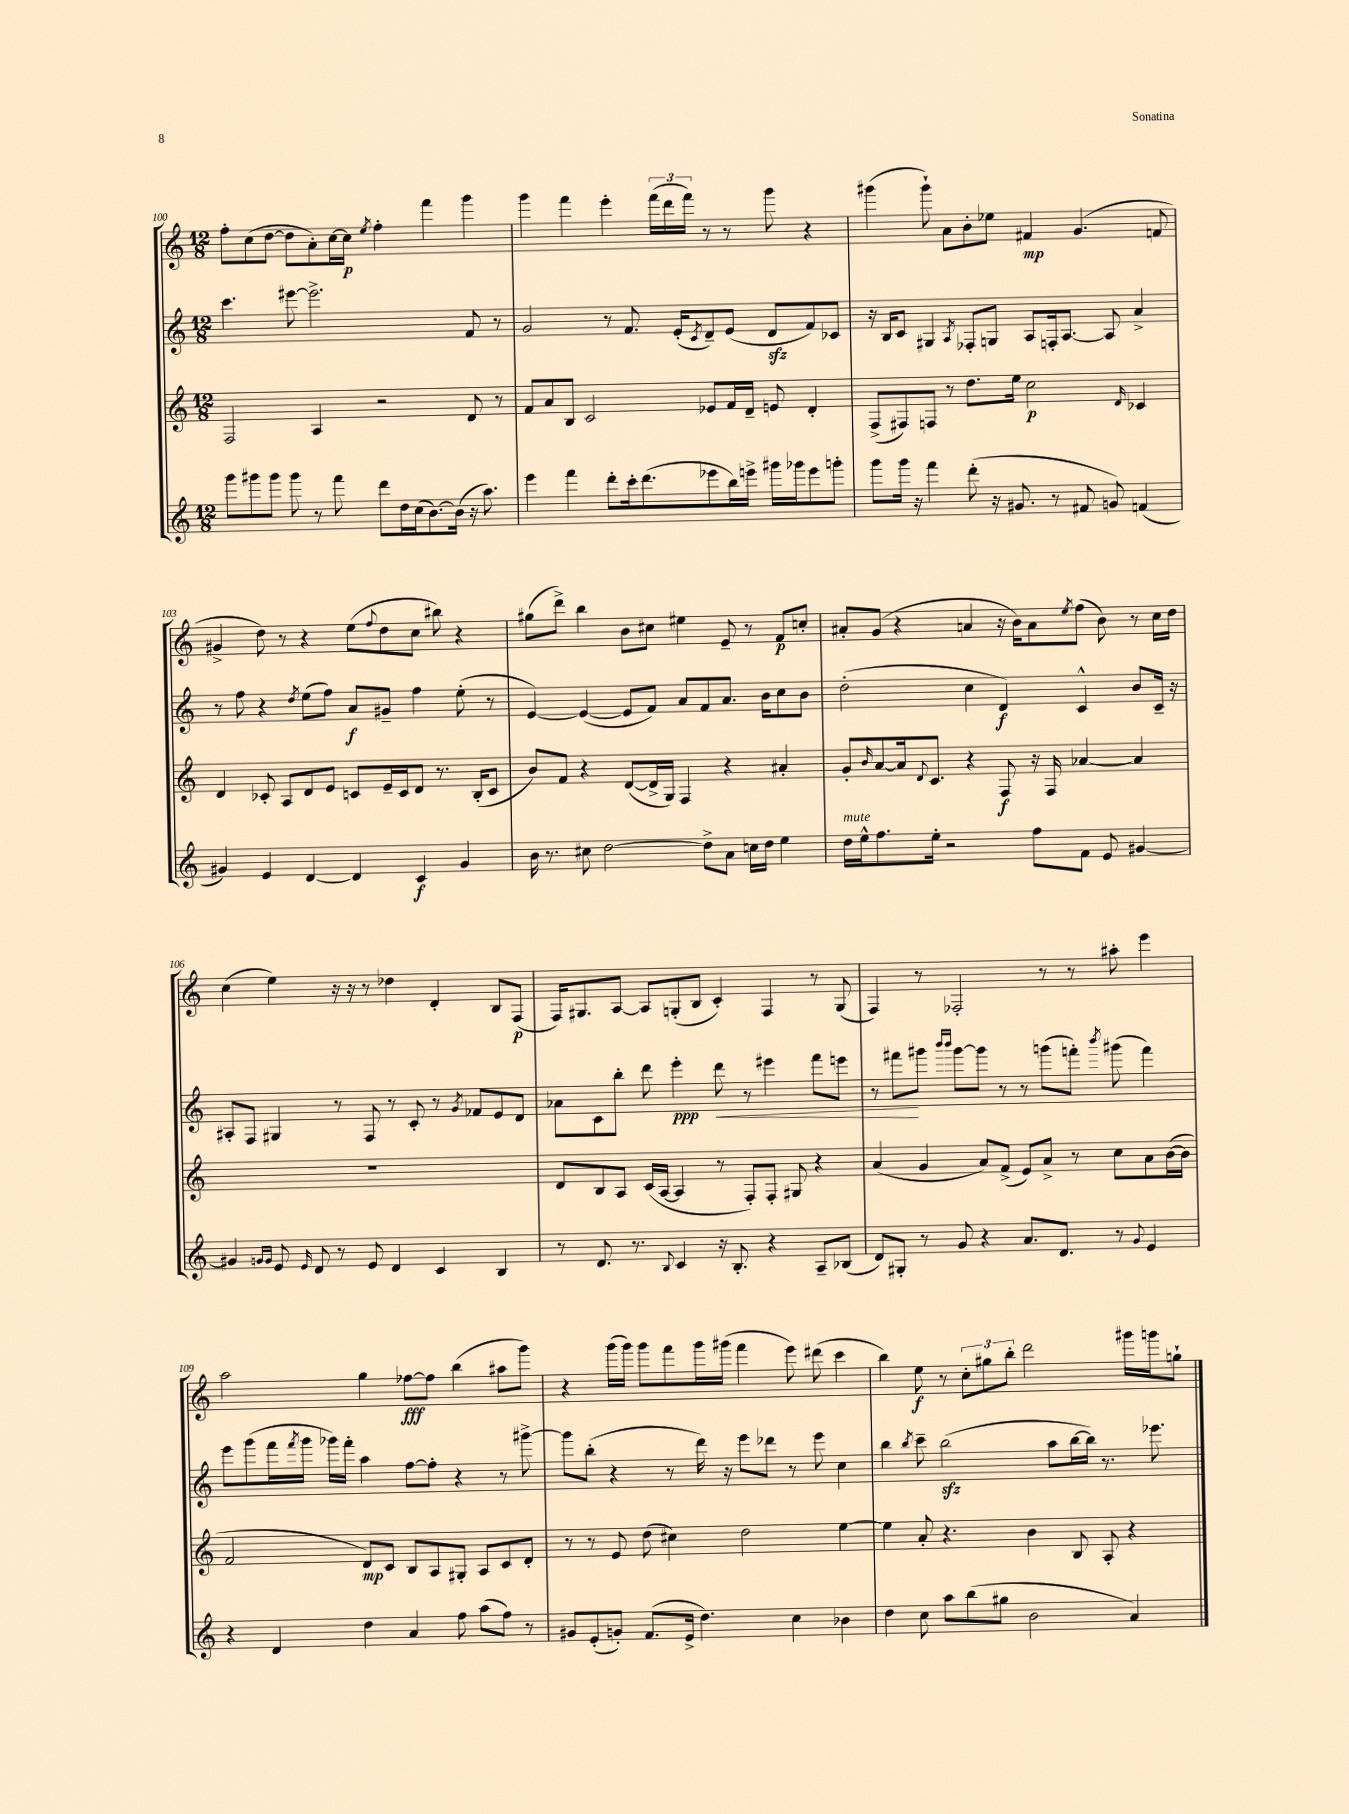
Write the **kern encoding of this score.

**kern	**kern	**kern	**kern
*staff4	*staff3	*staff2	*staff1
*clefG2	*clefG2	*clefG2	*clefG2
*k[]	*k[]	*k[]	*k[]
*M12/8	*M12/8	*M12/8	*M12/8
8ggg	2F	4.ccc	8ff'
8ggg#	.	.	(8cc
8ggg#	.	.	[8dd
8ggg#	.	[8eee#	8dd]
8r	4A	2.eee#^]	8a')
8fff	.	.	[16cc
.	.	.	16cc]
.	.	.	8qee
8ddd	2r	.	4ff'
16dd	.	.	.
(16cc	.	.	.
[8.b)	.	.	4fff
(16b]	.	.	.
16r	8d	8f	4ggg
8.aa)	.	.	.
.	8r	8r	.
=	=	=	=
4eee	8f	2g	4ggg
.	8a	.	.
4fff	8B	.	4fff
.	2c	.	.
8ddd'	.	8r	4eee'
16ccc'	.	8.f	.
(8.ddd	.	.	.
.	.	.	(24fff
.	.	.	24ddd
.	.	(16e'	.
.	.	.	24fff)
.	.	8qc	.
8eee-	8e-	8d~)	8r
16bb)	16f	(8e	8r
16eee^	16d~	.	.
16ggg#	8e	8d	8ggg
16ggg-	.	.	.
8eee	4d'	8f)	4r
8ggg'	.	8c-	.
=	=	=	=
8ggg	(8F^	16r	(4ggg#
.	.	16B	.
16ggg	8F#)	8c	.
16r	.	.	.
4fff	8F	4G#	8ggg#`)
.	8r	.	8a
.	.	8qA	.
(8ddd'	8.dd	8F-'	8b'
16r	.	8G	8ee-
8.g#	16ee	.	.
.	2cc	8A	4f#
8r	.	16F'	.
.	.	[8.A	.
8f#	.	.	(4.g
8g)	.	8A]	.
.	16qqd	.	.
(4f	4c-	4a^	.
.	.	.	8f
=	=	=	=
4g#)	4d	8r	4g#^
.	.	8ff	.
4e	8c-'	4r	8dd)
.	8A	.	8r
.	.	8qdd	.
[4d	8d	(8ee	4r
.	8e	8ff)	.
4d]	8c	8a	(8ee
.	.	.	8qqff
.	16e~	8g#~	8dd
.	16c	.	.
4c	8d	4ff	8cc
.	8.r	.	8bb#)
4g#	.	(8ee'	4r
.	(16B'	.	.
.	8c	8r	.
=	=	=	=
16b	8b)	[4e)	(8gg#
8.r	.	.	.
.	8f	.	8ddd^)
8cc#	4r	(4e_	4bb
[2dd	.	.	.
.	([8d	8e]	8b
.	16d^]	8f)	8cc#
.	16G)	.	.
.	4F	8a	4ee#
8dd^]	.	8f	.
8a	4r	8.a	8e~
16cc	.	.	8r
16dd	.	16b	.
4ee	4a#'	8cc	8f
.	.	8b	8cc'
=	=	=	=
16dd	8g'	(2dd'	8a#'
16ee^^	.	.	.
.	16qqb	.	.
8.ff	[8a	.	(8g
.	16a]	.	4r
.	8qqd	.	.
16ee'	8.c	.	.
2r	.	.	.
.	4r	4cc	4a
.	8F	4d)	16r
.	.	.	16b)
8ff	16r	.	8a
.	16F	.	.
.	.	.	8qee
8f	[4a-	4c^^	(8ff
8e	.	.	8b)
[4g#	4a-]	8b	8r
.	.	16c~	16cc
.	.	16r	16dd
=	=	=	=
4g#]	1.r	8A#'	(4cc
.	.	8F	.
16qqg	.	.	.
16qqg	.	.	.
8e	.	4G#	4ee)
16qqe	.	.	.
8d	.	.	.
8r	.	8r	16r
.	.	.	16r
8e	.	8F	8r
4d	.	8r	4dd-
.	.	8c'	.
4c	.	8r	4d'
.	.	8qg	.
.	.	8f-	.
4B	.	8e	8B
.	.	8d	(8F
=	=	=	=
8r	8d	8a-	16F)
.	.	.	8.G#
8.d	8B	8c	.
.	8A	8bb'	[8A
8.r	.	.	.
.	(16c	8ddd	8A]
.	[16A	.	.
8qqB	.	.	.
4c	4A]	4eee'	(8G'
.	.	.	8B
16r	8r	8ddd	4c')
8.B'	.	.	.
.	8F')	8r	.
4r	8F'	4eee#	4F
.	8G#	.	.
8A~	4r	8fff	8r
(8B-	.	8eee	(8G
=	=	=	=
8d)	(4a	8r	4F)
8G#'	.	8fff#	.
8r	4g	8ggg#	8r
.	.	16qqbbb	.
.	.	16qqbbb	.
8g	.	[8ggg#	2F-'
4r	8a)	8ggg#]	.
.	(8f^	8r	.
8.a	8e)	8r	.
.	8a^	(8ggg	8r
8.d	.	.	.
.	8r	8fff')	8r
.	.	8qbbb	.
8r	8cc	(8ggg#	8aa#'
8qqg	.	.	.
4e	8a	4fff)	4eee
.	([16b	.	.
.	16b]	.	.
=	=	=	=
4r	2f	8eee	2aa
.	.	(8ggg	.
4d	.	16fff	.
.	.	8qfff	.
.	.	16ggg	.
.	.	16ggg-)	.
.	.	16fff'	.
4dd	8d)	4aa	4gg
.	8c	.	.
4a	8B	[8ff	[8ff-
.	8A	8ff']	8ff-]
8ff	8G#'	4r	(4bb
(8aa	8A	.	.
8ff)	8c	8r	8aa#
8r	8d'	[8ggg#^	8ggg)
=	=	=	=
8g#	8r	8ggg#]	4r
(8e'	8r	(8bb'	.
8g')	8e	4r	(16ggg
.	.	.	16ggg)
(8.f	(8dd	.	8ggg
.	4cc#)	8r	8fff
16e^	.	.	.
4.dd)	.	16ddd)	16ggg
.	.	16r	(16ggg#
.	2dd	8eee	4fff
.	.	8ddd-	.
4cc	.	8r	8eee)
.	.	8eee	(8ddd#
4b-	[4ee	4cc	4ccc
=	=	=	=
4dd	4ee]	4bb	4bb)
.	.	8qbb	.
8cc	8a'	8ccc~	8ee
8aa	4.r	(2bb	8r
(8bb	.	.	12cc'
.	.	.	12gg#
8gg#	.	.	.
.	.	.	12bb'
2b	4b	.	2ddd
.	.	8aa	.
.	8B	[16bb	.
.	.	16bb])	.
.	8A'	8.r	.
4a)	4r	.	16ggg#
.	.	8.eee-	16ggg
.	.	.	8gg`
==	==	==	==
*-	*-	*-	*-
